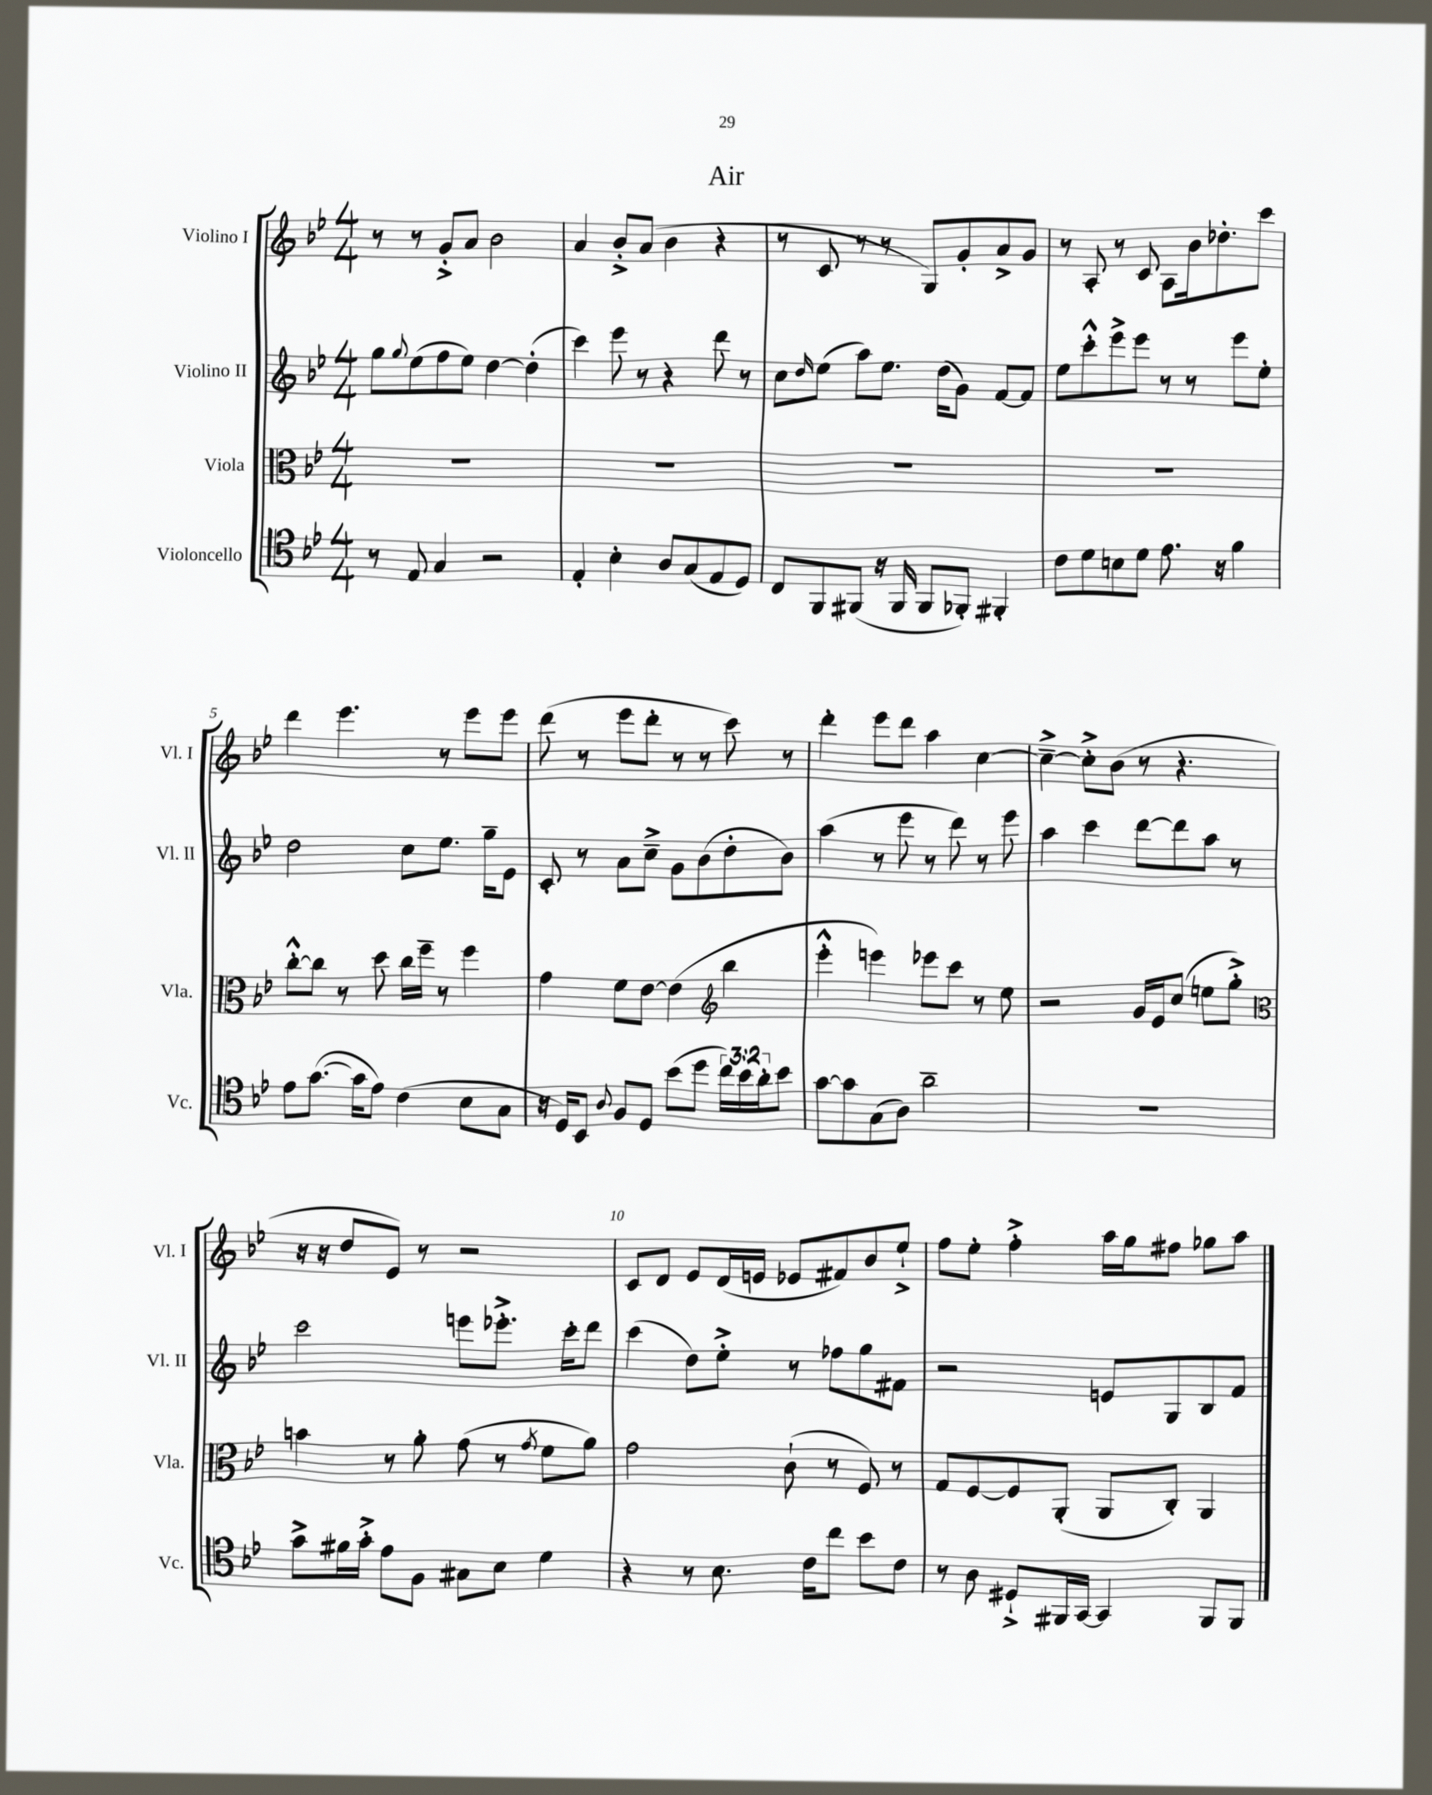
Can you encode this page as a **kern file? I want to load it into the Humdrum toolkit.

**kern	**kern	**kern	**kern
*part4	*part3	*part2	*part1
*staff4	*staff3	*staff2	*staff1
*I"Violoncello	*I"Viola	*I"Violino II	*I"Violino I
*I'Vc.	*I'Vla.	*I'Vl. II	*I'Vl. I
*clefC4	*clefC3	*clefG2	*clefG2
*k[b-e-]	*k[b-e-]	*k[b-e-]	*k[b-e-]
*M4/4	*M4/4	*M4/4	*M4/4
=1	=1	=1	=1
8r	1r	8gg\L	8r
.	.	8qqgg/	.
8E-/	.	(8ee-\	8r
4G/	.	8ff\	8g'^/L
.	.	8ee-\J)	8a/J
2r	.	[4dd\	2b-\
.	.	(4dd'\]	.
=2	=2	=2	=2
4E-'/	1r	4ccc\)	4a/
4B-'\	.	8eee-\	8b-'^/L
.	.	8r	(8a/J
8A/L	.	4r	4b-\
(8G/	.	.	.
8E-/	.	8ddd\	4r
8D/J)	.	8r	.
=3	=3	=3	=3
8C/L	1r	8cc\L	8r
.	.	16qqdd/	.
8FF/	.	(8ee-\J	8c/
(8FF#X/J	.	8aa\L)	8r
16r	.	8.ee-\J	8r
16FF#/	.	.	.
8FF#/L	.	.	8G/L)
.	.	(16dd\KL	.
8FF-X'/J)	.	8g\J)	8g'/
4FF#X'/	.	[8f/L	8a^/
.	.	8f/J]	8g/J
=4	=4	=4	=4
8c\L	1r	8ee-\L	8r
8d\	.	8ccc'^^\	8A'/
8Bn\	.	8eee-^\	8r
8d\J	.	8eee-\J	8c/
8.e-\	.	8r	8A\L
.	.	8r	16b-\k
16r	.	.	8.dd-X'\
4f\	.	8eee-\L	.
.	.	8ee-'\J	8ccc\J
!!LO:LB:g=z
=5	=5	=5	=5
8e-\L	[8cc'^^\L	2dd\	4ddd\
([8.g\J	8cc\J]	.	.
.	8r	.	4.eee-\
16g\KL]	.	.	.
8e-\J)	8dd\	.	.
(4c\	16cc\LL	8cc\L	.
.	16ff~\JJ	.	.
.	8r	8.ee-\J	8r
8B-\L	4ff\	.	8eee-\L
.	.	16gg~\KL	.
8G\J	.	8e-\J	8eee-\J
=6	=6	=6	=6
16r	4g\	8c'/	(8ddd\
16D/KL)	.	.	.
8BB-/J	.	8r	8r
8qqA/	.	.	.
8F/L	8f\L	8a\L	8eee-\L
8D/J	[8e-\J	8cc~^\J	8ddd'\J
(8b-\L	(4e-\]	8g\L	8r
8dd\J	.	(8b-\	8r
*	*clefG2	*	*
24cc\LL)	4bb-\	8dd'\	8ccc\)
24b-\	.	.	.
24a'\J	.	.	.
8b-\J	.	8b-\J)	8r
=7	=7	=7	=7
[8g\L	4eee-'^^\	(4aa\	4ddd'\
8g\]	.	.	.
(8G\	4eeen\)	8r	8eee-\L
8A\J)	.	8eee-\	8ddd\J
2a~\	8eee-X\L	8r	4aa\
.	8ccc\J	8ddd\)	.
.	8r	8r	[4cc\
.	8ee-\	8eee-\	.
=8	=8	=8	=8
1r	2r	4aa\	4cc~^\_
.	.	4ccc\	8cc'^\L]
.	.	.	(8b-\J
.	16g/LL	[8ddd\L	8r
.	16e-/J	.	.
.	(8cc/J	8ddd\]	4.r
.	8een\L	8aa\J	.
.	8gg'^\J)	8r	.
!!LO:LB:g=z
=9	=9	=9	=9
*	*clefC3	*	*
8g^\L	4bn\	2ccc\	16r
.	.	.	16r
16f#X\L	.	.	8dd/L
16g'^\JJ	.	.	.
8e-\L	8r	.	8e-/J)
8F\J	8a'\	.	8r
8G#X\L	(8g\	8eeen\L	2r
8B-\J	8r	8.eee-X'^\J	.
.	8qg/	.	.
4d\	8f\L	.	.
.	.	16ccc'\KL	.
.	8a\J)	8ddd\J	.
=10	=10	=10	=10
4r	2g\	(4ccc\	8c/L
.	.	.	8d/J
8r	.	8dd\L)	8e-/L
8.B-\	.	8ee-'^\J	(16d/L
.	.	.	16en/JJ
.	(8c`\	8r	8e-X/L
16c\KL	.	.	.
8cc\J	8r	8ff-X\L	8f#X/)
8b-\L	8F/)	8gg\	8b-/
8c\J	8r	8f#X\J	8ee-`^/J
=11	=11	=11	=11
8r	8G/L	2r	8ff\L
8A\	[8F/	.	8ee-'\J
8D#X`^/L	8F/]	.	4ff'^\
16FF#X/L	(8AA'/J	.	.
[16GG/JJ	.	.	.
4GG/]	8AA/L	8en/L	16aa\LL
.	.	.	16gg\J
.	8C'/J)	8G/	8ff#X\J
8FF#/L	4AA/	8B-/	8gg-X\L
8FF#/J	.	8f/J	8aa\J
==	==	==	==
*-	*-	*-	*-
